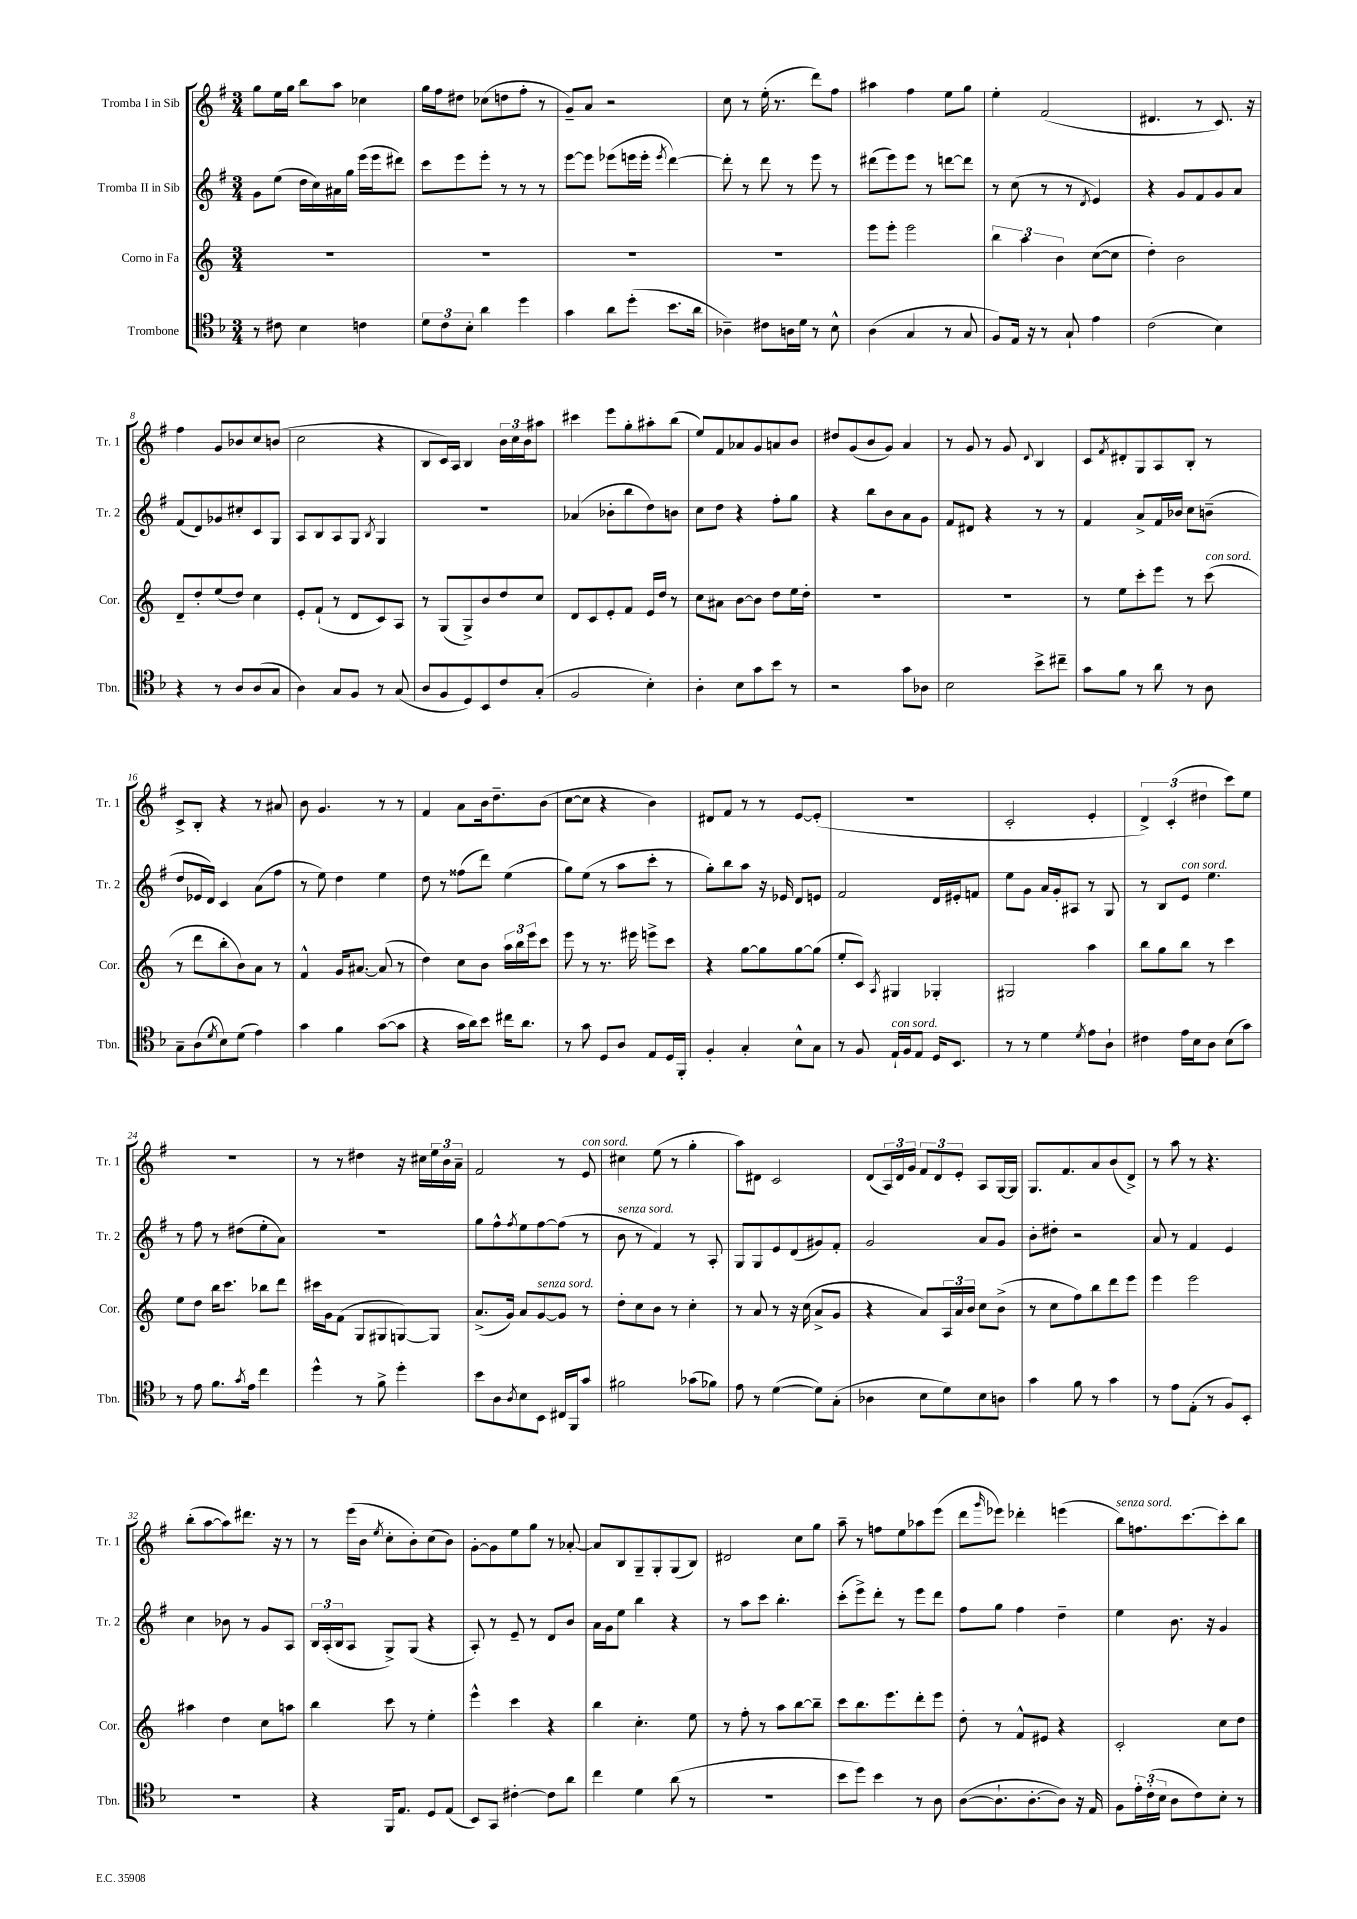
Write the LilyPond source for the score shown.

<<
\new StaffGroup <<
\new Staff = "s0" \with { instrumentName = "Tromba I in Sib" shortInstrumentName = "Tr. 1" } {
    \clef treble \key g \major \numericTimeSignature \time 3/4
    g''8 e''16 g''16 b''8 a''8 ces''4 |
    g''16 fis''16 dis''8 ces''8( d''8 fis''8-. r8 |
    g'8--) a'8 r2 |
    c''8 r8 e''16-.( r8. d'''8) fis''8 |
    ais''4 fis''4 e''8 g''8 |
    e''4-. fis'2( |
    dis'4. r8 c'8.) r16 |
    fis''4 g'8 bes'8 c''8 b'8( |
    c''2 r4 |
    b8 c'16) a16 b4 \tuplet 3/2 { b'16 c''16 b'16 } ais''8 |
    cis'''4 e'''8 g''8-. ais''8-. b''8( |
    e''8) fis'8 aes'8 g'8 a'8 b'8 |
    dis''8 g'8( b'8 g'8) a'4 |
    r8 g'8 r8 g'8 \appoggiatura { d'8 } b4 |
    c'8 \acciaccatura { fis'8 } dis'8-. g8 a8 b8-. r8 |
    c'8-> b8-. r4 r8 ais'8 |
    b'8 g'4. r8 r8 |
    fis'4 a'8 b'16 d''8.-- b'8( |
    c''8~ c''8 r4 b'4) |
    dis'8 fis'8 r8 r8 e'8~ e'8-.( |
    R2. |
    c'2-. e'4-. |
    \tuplet 3/2 { d'4->) c'4-.( dis''4 } c'''8) e''8 |
    R2. |
    r8 r8 dis''4 r16 cis''16 \tuplet 3/2 { e''16 b'16 a'16-- } |
    fis'2 r8 e'8^\markup { \italic "con sord." } |
    cis''4 e''8( r8 g''4-. |
    a''8) dis'8 c'2 |
    d'8( \tuplet 3/2 { a16) d'16 g'16 } \tuplet 3/2 { fis'8 d'8 e'8-. } a8 g16~ g16 |
    g8. fis'8. a'8 b'8( d'8->) |
    r8 a''8 r8 r4. |
    b''8-.( a''8~ a''8) dis'''8. r16 r8 |
    r8 e'''16( b'16 \acciaccatura { e''8 } c''8-. b'8-.) c''8( b'8) |
    g'8~-. g'8 e''8 g''8 r8 aes'8~-. |
    aes'8 b8 g8-- g8-. g8( b8) |
    dis'2 c''8 g''8 |
    a''8-- r8 f''8 e''8 aes''8 e'''8( |
    d'''8 \grace { g'''16 } ees'''8) des'''4-. e'''4( |
    b''8^\markup { \italic "senza sord." }) f''8. c'''8.~ c'''8-. b''8 \bar "|." |
}
\new Staff = "s1" \with { instrumentName = "Tromba II in Sib" shortInstrumentName = "Tr. 2" } {
    \clef treble \key g \major \numericTimeSignature \time 3/4
    g'8 e''8( d''16 c''16) ais'16 g''16 e'''16( e'''16 dis'''8) |
    c'''8 e'''8 e'''8-. r8 r8 r8 |
    e'''8~ e'''8 ees'''8( e'''16 e'''16-. \acciaccatura { e'''8 } d'''4~) |
    d'''8-. r8 d'''8 r8 e'''8 r8 |
    dis'''8( e'''8) e'''8 r8 d'''8~ d'''8 |
    r8 c''8( r8 r8 \acciaccatura { d'8 } e'4) |
    r4 g'8 fis'8 g'8 a'8 |
    fis'8( d'8) ges'8 cis''8-. c'8 g8 |
    a8 b8 a8 g8 \acciaccatura { b8 } g4 |
    R2. |
    aes'4( bes'8-. b''8 d''8) b'8 |
    c''8 d''8 r4 fis''8-. g''8 |
    r4 b''8 b'8 a'8 g'8 |
    fis'8 dis'8 r4 r8 r8 |
    fis'4 a'8-> fis'16 bes'16 c''8 b'8--( |
    d''8 ees'16 d'16) c'4 a'8( fis''8 |
    r8 e''8) d''4 e''4 |
    d''8 r8 fisis''8( d'''8) e''4( |
    g''8) e''8( r8 a''8 c'''8-. r8 |
    g''8-.) b''8 a''8 r16 ees'16 d'8 e'8 |
    fis'2 d'16 eis'16-. f'8 |
    e''8 g'8 a'16 g'16-. ais8 r8 g8 |
    r8 b8 e'8^\markup { \italic "con sord." } e''4. |
    r8 fis''8 r8 dis''8( e''8-. a'8) |
    R2. |
    g''8 fis''8-^ \acciaccatura { fis''8 } e''8 fis''8~ fis''8( r8 |
    b'8^\markup { \italic "senza sord." } r8 fis'4) r8 a8-. |
    g8 g8 e'8 d'8( gis'8) fis'8-. |
    g'2 a'8 g'8 |
    b'8-. dis''8-. r2 |
    a'8 r8 fis'4 e'4 |
    c''4 bes'8 r8 g'8 a8 |
    \tuplet 3/2 { b16 a16-.( b16 } a8 g8->) g8( r4 |
    a8-.) r8 e'8-- r8 d'8 b'8 |
    a'16 g'16 e''8 b''4 r4 |
    r8 a''8 c'''8 b''4.-. |
    c'''8-.( e'''8->) d'''8-. r8 e'''8 d'''8 |
    fis''8 g''8 fis''4 d''4-- |
    e''4 b'8. r16 g'4 \bar "|." |
}
\new Staff = "s2" \with { instrumentName = "Corno in Fa" shortInstrumentName = "Cor." } {
    \clef treble \key c \major \numericTimeSignature \time 3/4
    R2. |
    R2. |
    R2. |
    R2. |
    e'''8 e'''8-. e'''2 |
    \tuplet 3/2 { b''4 a''4 b'4 } c''8~( c''8 |
    d''4-.) b'2 |
    d'8-- d''8-. e''8( d''8) c''4 |
    e'8-. f'8-!( r8 d'8 c'8) a8 |
    r8 g8( g8->) b'8 d''8 c''8 |
    d'8 c'8 e'8-. f'8 e'16 d''16 r8 |
    c''8 ais'8 b'8~ b'8 d''8 e''16 d''16-. |
    R2. |
    R2. |
    r8 e''8 c'''8-. e'''8 r8 c'''8^\markup { \italic "con sord." }( |
    r8 d'''8 b''8-. b'8) a'8 r8 |
    f'4-^ g'16 ais'8.~ ais'8( r8 |
    d''4) c''8 b'8 \tuplet 3/2 { a''16 b''16 e'''16 } c'''8 |
    e'''8 r8 r8. eis'''16 e'''8-> c'''8 |
    r4 g''8~ g''8 g''8~ g''8( |
    e''8-. c'8) \acciaccatura { a8 } gis4 ges4-. |
    gis2 a''4 |
    b''8 g''8 b''8 r8 c'''4 |
    e''8 d''8 b''16 c'''8. bes''8 d'''8 |
    cis'''16 g'16 f'8( g8 gis8 g8~) g8 |
    a'8.->( g'16) a'8 g'8~^\markup { \italic "senza sord." } g'8 r8 |
    d''8-. c''8 b'8 r8 c''4-. |
    r8 a'8 r8 r16 c''16( a'8-> g'8 |
    r4 a'8) \tuplet 3/2 { a16 a'16 b'16 } c''8 b'8->( |
    r8 c''8 f''8) b''8 d'''8 e'''8 |
    e'''4 e'''2 |
    ais''4 d''4 c''8 a''8 |
    b''4 c'''8 r8 e''4-. |
    e'''4-^ c'''4 r4 |
    b''4 c''4.-. e''8 |
    r8 f''8-. r8 a''8 b''8~ b''8-- |
    c'''8 b''8. e'''8. d'''8-. e'''8 |
    d''8-. r8 f'8-^ eis'8 r4 |
    c'2-. c''8 d''8 \bar "|." |
}
\new Staff = "s3" \with { instrumentName = "Trombone" shortInstrumentName = "Tbn." } {
    \clef tenor \key f \major \numericTimeSignature \time 3/4
    r8 cis'8 bes4 c'4 |
    \tuplet 3/2 { d'8 c'8 bes8-. } a'4 d''4 |
    g'4 a'8 d''8-.( bes'8. a'16 |
    aes4--) cis'8 a16 d'16 r8 bes8-^ |
    a4( g4 r8 g8 |
    f8) e16 r16 r8 g8-! e'4 |
    c'2( bes4) |
    r4 r8 a8 a8( g8 |
    a4) g8 f8 r8 g8( |
    a8 f8 d8) bes,8 c'8 g8-.( |
    f2 bes4-.) |
    a4-. bes8 g'8 bes'8 r8 |
    r2 g'8 aes8 |
    bes2 bes'8-> cis''8-- |
    g'8 f'8 r8 a'8 r8 a8 |
    g8-- a8( \acciaccatura { d'8 } bes8) d'8( e'4) |
    g'4 f'4 g'8~( g'8 |
    r4 g'16 a'16) bes'8 cis''16 a'8. |
    r8 g'8 d8 a8 e8 d16 f,16-. |
    f4-. g4-. bes8-^ g8 |
    r8 f8 e16-!^\markup { \italic "con sord." } f16 e8 d16 bes,8. |
    r8 r8 d'4 \acciaccatura { d'8 } e'8 a8-! |
    cis'4 e'16 bes16 a8 bes8( g'8) |
    r8 e'8 f'8. \acciaccatura { g'8 } e'16 c''4 |
    d''4-^ r8 f'8-> d''4-. |
    bes'8 a8 \acciaccatura { a8 } bes8 bes,8 cis16 f,16 g'8 |
    fis'2 ges'8( fes'8) |
    e'8 r8 d'4~( d'8) g8-.( |
    aes4 bes8 d'8) bes8 a8 |
    g'4 f'8 r8 g'4 |
    r8 e'8 e8-.( r8 f8) bes,8-. |
    R2. |
    r4 f,16 e8. d8 e8( |
    bes,8) g,8 cis'4~-. cis'8 a'8 |
    c''4 d'4 a'8( r8 |
    R2. |
    bes'8 d''8) bes'4 r8 a8 |
    a8~( a8.-! a8.~-. a8) r16 e16 |
    f8 \tuplet 3/2 { e'16-. c'16-.( bes16 } a8 c'8) bes8-. r8 \bar "|." |
}
>>
>>
